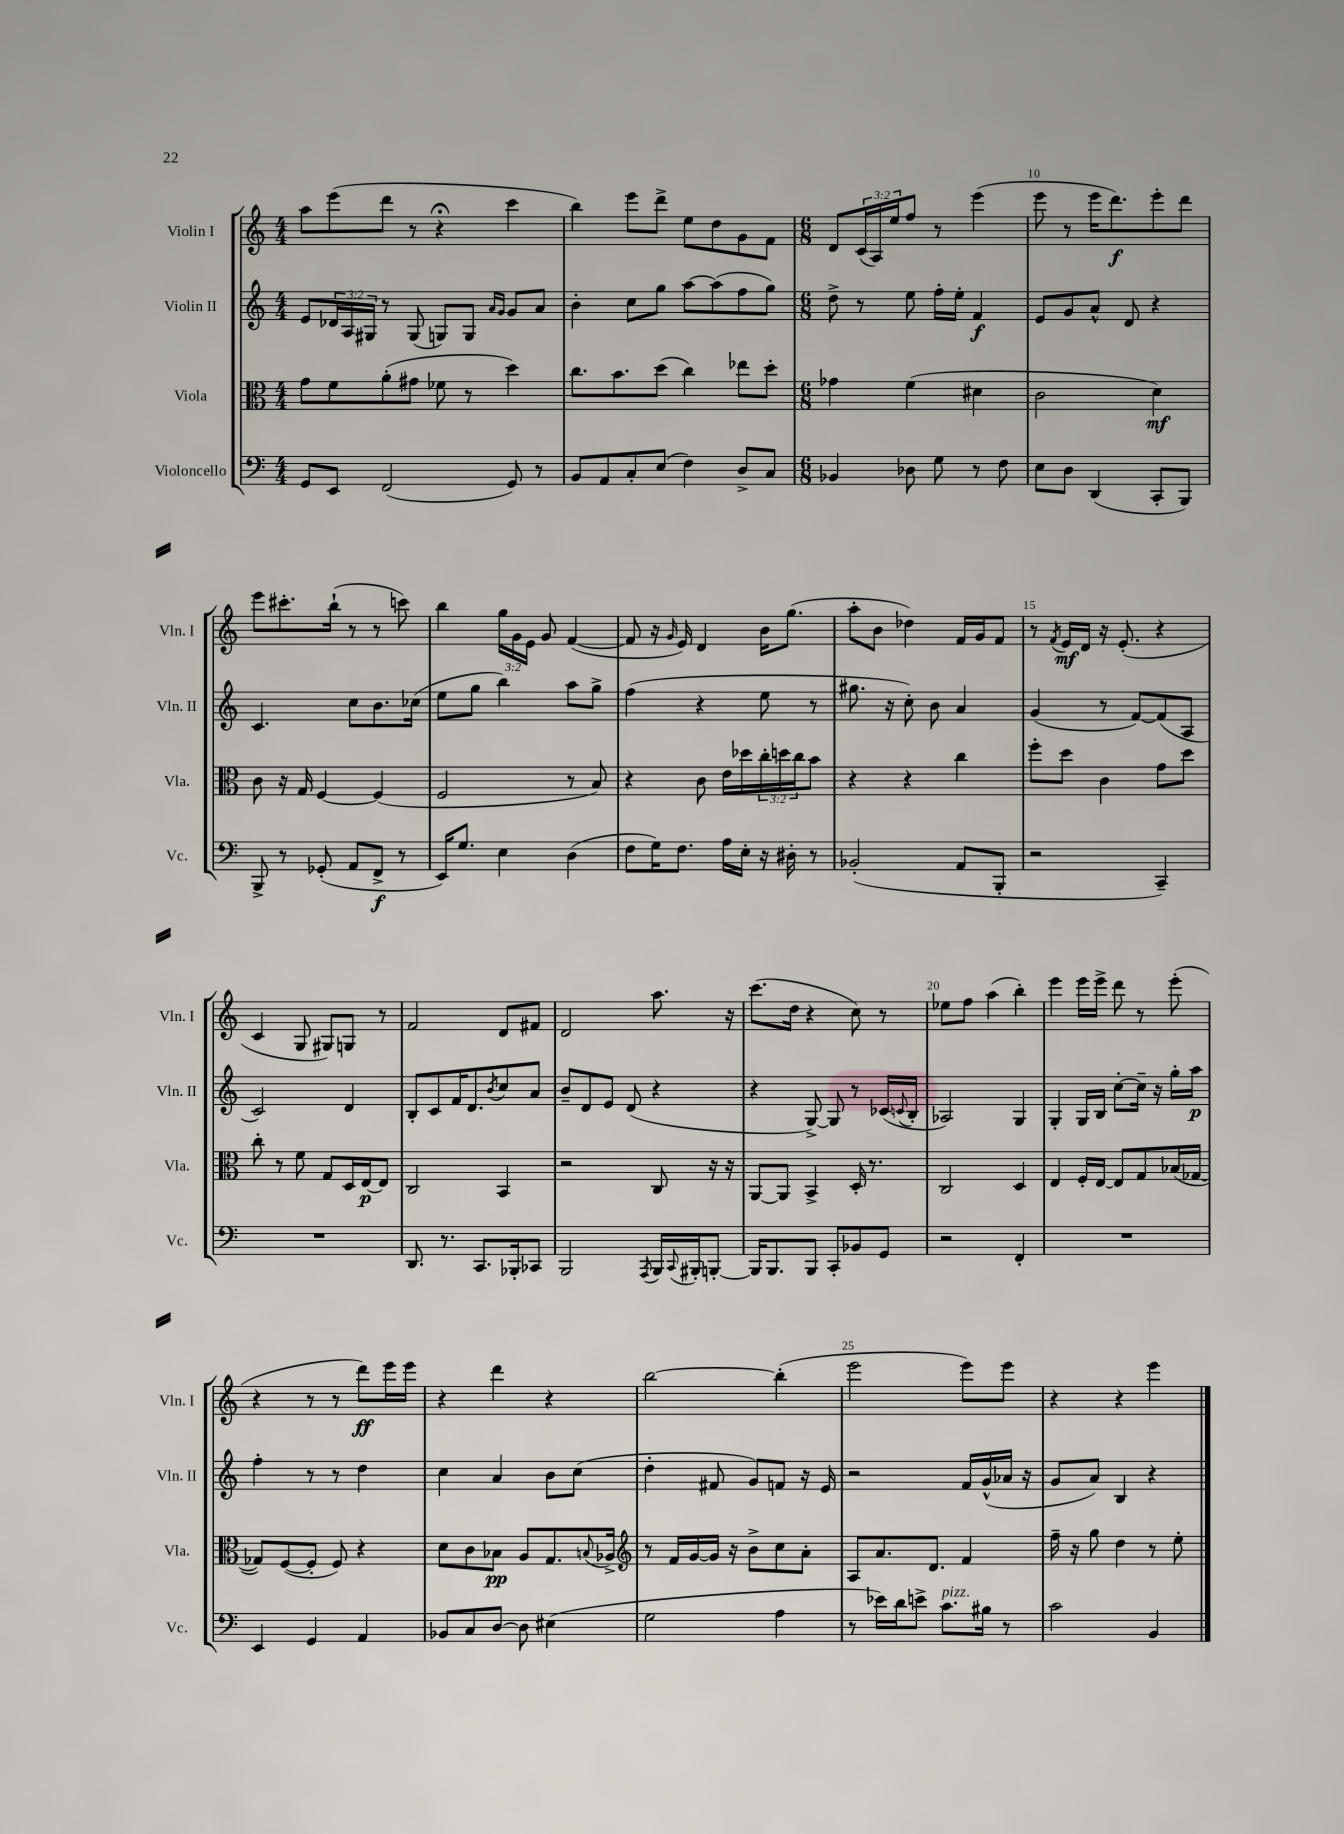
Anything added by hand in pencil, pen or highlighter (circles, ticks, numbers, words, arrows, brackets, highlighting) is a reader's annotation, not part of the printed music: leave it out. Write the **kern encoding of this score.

**kern	**dynam	**kern	**dynam	**kern	**dynam	**kern	**dynam
*part4	*part4	*part3	*part3	*part2	*part2	*part1	*part1
*staff4	*staff4	*staff3	*staff3	*staff2	*staff2	*staff1	*staff1
*I"Violoncello	*	*I"Viola	*	*I"Violin II	*	*I"Violin I	*
*I'Vc.	*	*I'Vla.	*	*I'Vln. II	*	*I'Vln. I	*
*clefF4	*	*clefC3	*	*clefG2	*	*clefG2	*
*k[]	*	*k[]	*	*k[]	*	*k[]	*
*M4/4	*	*M4/4	*	*M4/4	*	*M4/4	*
=7	=7	=7	=7	=7	=7	=7	=7
8GG/L	.	8g\L	.	8e/L	.	8aa\L	.
8EE/J	.	8f\	.	24d-X/L	.	(8eee\	.
.	.	.	.	24A/	.	.	.
.	.	.	.	24G#X/JJ	.	.	.
(2FF/	.	(8a'\	.	8r	.	8ddd\J	.
.	.	8g#X\J	.	(8G#/	.	8r	.
.	.	8f-X\	.	8Gn/L)	.	4r;<	.
.	.	8r	.	8G/J	.	.	.
.	.	.	.	16qqa/LL	.	.	.
.	.	.	.	16qqg/JJ	.	.	.
8GG/)	.	4dd\)	.	8g/L	.	4ccc\	.
8r	.	.	.	8a/J	.	.	.
=8	=8	=8	=8	=8	=8	=8	=8
8BB/L	.	8.cc\L	.	4b'\	.	4bb\)	.
8AA/	.	.	.	.	.	.	.
.	.	8.b\	.	.	.	.	.
8C'/	.	.	.	8cc\L	.	8eee\L	.
(8E/J	.	(8dd\J	.	8gg\J	.	8ddd^\J	.
4F\)	.	4cc\)	.	[8aa\L	.	8ee\L	.
.	.	.	.	(8aa\]	.	8dd\	.
8D^/L	.	8ee-X\L	.	8ff\	.	8g\	.
8C/J	.	8dd'\J	.	8gg\J)	.	8f\J	.
=9	=9	=9	=9	=9	=9	=9	=9
*M6/8	*	*M6/8	*	*M6/8	*	*M6/8	*
4BB-X/	.	4g-X\	.	8dd^\	.	8d/L	.
.	.	.	.	8r	.	(24c/L	.
.	.	.	.	.	.	24A/)	.
.	.	.	.	.	.	24ee/J	.
8D-X\	.	(4f\	.	8ee\	.	8ff/J	.
8G\	.	.	.	16ff'\LL	.	8r	.
.	.	.	.	16ee'\JJ	.	.	.
8r	.	4d#X\	.	4f/	f	(4eee\	.
8F\	.	.	.	.	.	.	.
=10	=10	=10	=10	=10	=10	=10	=10
8E\L	.	2c\	.	8e/L	.	8eee\	.
8D\J	.	.	.	8g/	.	8r	.
(4DD/	.	.	.	8a^^/J	.	16eee\KL	.
.	.	.	.	.	.	8.ddd\)	f
.	.	.	.	8d/	.	.	.
8CC'/L	.	4d\)	mf	4r	.	8eee'\	.
8BBB/J)	.	.	.	.	.	8ddd\J	.
!!LO:LB:g=z
=11	=11	=11	=11	=11	=11	=11	=11
8BBB^/	.	8c\	.	4.c/	.	8eee\L	.
8r	.	16r	.	.	.	8.ccc#X'\	.
.	.	16G/	.	.	.	.	.
(8GG-X'/	.	[4F/	.	.	.	.	.
.	.	.	.	.	.	(16bb`\Jk	.
8AA/L	.	.	.	8cc\L	.	8r	.
8FF^/J	f	(4F/]	.	8.b\	.	8r	.
8r	.	.	.	.	.	8cccn\)	.
.	.	.	.	(16cc-X\Jk	.	.	.
=12	=12	=12	=12	=12	=12	=12	=12
16EE/KL)	.	2F/	.	8ee\L	.	4bb\	.
8.G/J	.	.	.	.	.	.	.
.	.	.	.	8gg\J	.	.	.
4E\	.	.	.	4bb\)	.	24gg\LL	.
.	.	.	.	.	.	24g\	.
.	.	.	.	.	.	24e\JJ	.
.	.	.	.	.	.	8g/	.
(4D\	.	8r	.	8aa\L	.	([4f/	.
.	.	8B/)	.	8gg^\J	.	.	.
=13	=13	=13	=13	=13	=13	=13	=13
8F\L	.	4r	.	(4ff\	.	8f/]	.
16G\K)	.	.	.	.	.	16r	.
.	.	.	.	.	.	16qqg/	.
8.F\J	.	.	.	.	.	16e/)	.
.	.	8c\	.	4r	.	4d/	.
16A\LL	.	16e\LL	.	.	.	.	.
16E'\JJ	.	16dd-X\	.	.	.	.	.
16r	.	24cc'\	.	8ee\	.	16b\KL	.
.	.	24ddn\	.	.	.	.	.
16D#X'\	.	.	.	.	.	(8.gg\J	.
.	.	24cc\J	.	.	.	.	.
8r	.	8b\J	.	8r	.	.	.
=14	=14	=14	=14	=14	=14	=14	=14
(2BB-X'/	.	4r	.	8.gg#X\	.	8aa'\L	.
.	.	.	.	.	.	8b\J	.
.	.	.	.	16r	.	.	.
.	.	4r	.	8cc'\)	.	4dd-X\)	.
.	.	.	.	8b\	.	.	.
8AA/L	.	4cc\	.	4a/	.	16f/LL	.
.	.	.	.	.	.	16g/J	.
8BBB'/J	.	.	.	.	.	8f/J	.
=15	=15	=15	=15	=15	=15	=15	=15
2r	.	8ff'\L	.	(4g/	.	8r	.
.	.	.	.	.	.	8qf/	.
.	.	8dd\J	.	.	.	16e/LL	mf
.	.	.	.	.	.	16d/JJ	.
.	.	4c\	.	8r	.	16r	.
.	.	.	.	.	.	(8.e'/	.
.	.	.	.	[8f/L)	.	.	.
4CC~/)	.	8g\L	.	(8f/]	.	4r	.
.	.	8dd\J	.	8A/J	.	.	.
!!LO:LB:g=z
=16	=16	=16	=16	=16	=16	=16	=16
2.r	.	8cc'\	.	2c/)	.	4c/	.
.	.	8r	.	.	.	.	.
.	.	8f\	.	.	.	8G/	.
.	.	8G/L	.	.	.	8G#X/L)	.
.	.	16D/L	.	4d/	.	8Gn/J	.
.	.	[16E/J	p	.	.	.	.
.	.	8E/J]	.	.	.	8r	.
=17	=17	=17	=17	=17	=17	=17	=17
8.DD/	.	2C/	.	8B'/L	.	2f/	.
.	.	.	.	8c/	.	.	.
8.r	.	.	.	.	.	.	.
.	.	.	.	16f/K	.	.	.
.	.	.	.	8.d/	.	.	.
8.CC/L	.	.	.	.	.	.	.
.	.	.	.	8qb/	.	.	.
.	.	4BB/	.	8cc/	.	8d/L	.
16BBB-X'/k	.	.	.	.	.	.	.
8CC-X/J	.	.	.	8a/J	.	8f#X/J	.
=18	=18	=18	=18	=18	=18	=18	=18
2BBB/	.	2r	.	8b~/L	.	2d/	.
.	.	.	.	8d/	.	.	.
.	.	.	.	8e/J	.	.	.
.	.	.	.	(8d/	.	.	.
8qAAA/	.	.	.	.	.	.	.
16BBB/LL	.	8C/	.	4r	.	8.aa\	.
8qqCC/	.	.	.	.	.	.	.
16BBB#X'/J	.	.	.	.	.	.	.
[8BBBn'/J	.	16r	.	.	.	.	.
.	.	16r	.	.	.	16r	.
=19	=19	=19	=19	=19	=19	=19	=19
16BBB/KL]	.	[8AA/L	.	4r	.	(8.ccc\L	.
8.BBB/	.	.	.	.	.	.	.
.	.	8AA/J]	.	.	.	.	.
.	.	.	.	.	.	16dd\Jk	.
8BBB/J	.	4BB^/	.	[8G^/)	.	4r	.
8CC'/L	.	.	.	8G/]	.	.	.
8BB-X/	.	16D'/	.	8r	.	8cc\)	.
.	.	8.r	.	.	.	.	.
8GG/J	.	.	.	(16c-X/LL	.	8r	.
.	.	.	.	8qqcn/	.	.	.
.	.	.	.	16B'/JJ	.	.	.
=20	=20	=20	=20	=20	=20	=20	=20
2r	.	2C/	.	2A-X/)	.	8ee-X\L	.
.	.	.	.	.	.	8ff\J	.
.	.	.	.	.	.	(4aa\	.
4FF'/	.	4D/	.	4G/	.	4bb'\)	.
=21	=21	=21	=21	=21	=21	=21	=21
2.r	.	4E/	.	4G'/	.	4eee\	.
.	.	16F'/LL	.	16G/LL	.	16eee\LL	.
.	.	[16E/JJ	.	16B/JJ	.	16eee^\JJ	.
.	.	8E/L]	.	[8cc'\L	.	8ddd\	.
.	.	8G/	.	16cc~\Jk]	.	8r	.
.	.	.	.	16r	.	.	.
.	.	(16B-X/L	.	16gg'\LL	.	(8eee'\	.
.	.	[16G-X/JJ	.	16aa\JJ	p	.	.
!!LO:LB:g=z
=22	=22	=22	=22	=22	=22	=22	=22
4EE/	.	8G-X/L])	.	4ff'\	.	4r	.
.	.	([8F/	.	.	.	.	.
4GG/	.	8F'/J]	.	8r	.	8r	.
.	.	8F/)	.	8r	.	8r	.
4AA/	.	4r	.	4dd\	.	8ddd\L)	ff
.	.	.	.	.	.	16eee\L	.
.	.	.	.	.	.	16eee\JJ	.
=23	=23	=23	=23	=23	=23	=23	=23
8BB-X/L	.	8d\L	.	4cc\	.	4r	.
8C/	.	8c\	.	.	.	.	.
[8D/J	.	8B-X\J	pp	4a/	.	4ddd\	.
8D\]	.	8A/L	.	.	.	.	.
(4E#X\	.	8.G/	.	8b\L	.	4r	.
.	.	.	.	(8cc\J	.	.	.
.	.	8qqBn/	.	.	.	.	.
.	.	16A-X^/Jk	.	.	.	.	.
=24	=24	=24	=24	=24	=24	=24	=24
*	*	*clefG2	*	*	*	*	*
2G\	.	8r	.	4dd'\	.	[2bb\	.
.	.	16f/LL	.	.	.	.	.
.	.	[16g/	.	.	.	.	.
.	.	16g/JJ]	.	8f#X/	.	.	.
.	.	16r	.	.	.	.	.
.	.	8b^\L	.	8g/L)	.	.	.
4A\	.	8cc\	.	8fn/J	.	(4bb'\]	.
.	.	8a'\J	.	16r	.	.	.
.	.	.	.	16e/	.	.	.
=25	=25	=25	=25	=25	=25	=25	=25
8r	.	8A/L	.	2r	.	2eee\	.
16e-X\LL)	.	8.a/	.	.	.	.	.
16d\J	.	.	.	.	.	.	.
8en^\J	.	.	.	.	.	.	.
.	.	8.d/J	.	.	.	.	.
!LO:TX:a:i:t=pizz.	!	!	!	!	!	!	!
8.c\L	.	.	.	.	.	.	.
.	.	4f/	.	16f/LL	.	8eee\L)	.
16B#X\Jk	.	.	.	(16g^^/	.	.	.
8r	.	.	.	16a-X/JJ	.	8eee\J	.
.	.	.	.	16r	.	.	.
=26	=26	=26	=26	=26	=26	=26	=26
2c\	.	16ff~\	.	8g/L	.	4r	.
.	.	16r	.	.	.	.	.
.	.	8gg\	.	8a/J)	.	.	.
.	.	4dd\	.	4B/	.	4r	.
4BB/	.	8r	.	4r	.	4eee\	.
.	.	8ee'\	.	.	.	.	.
==	==	==	==	==	==	==	==
*-	*-	*-	*-	*-	*-	*-	*-
